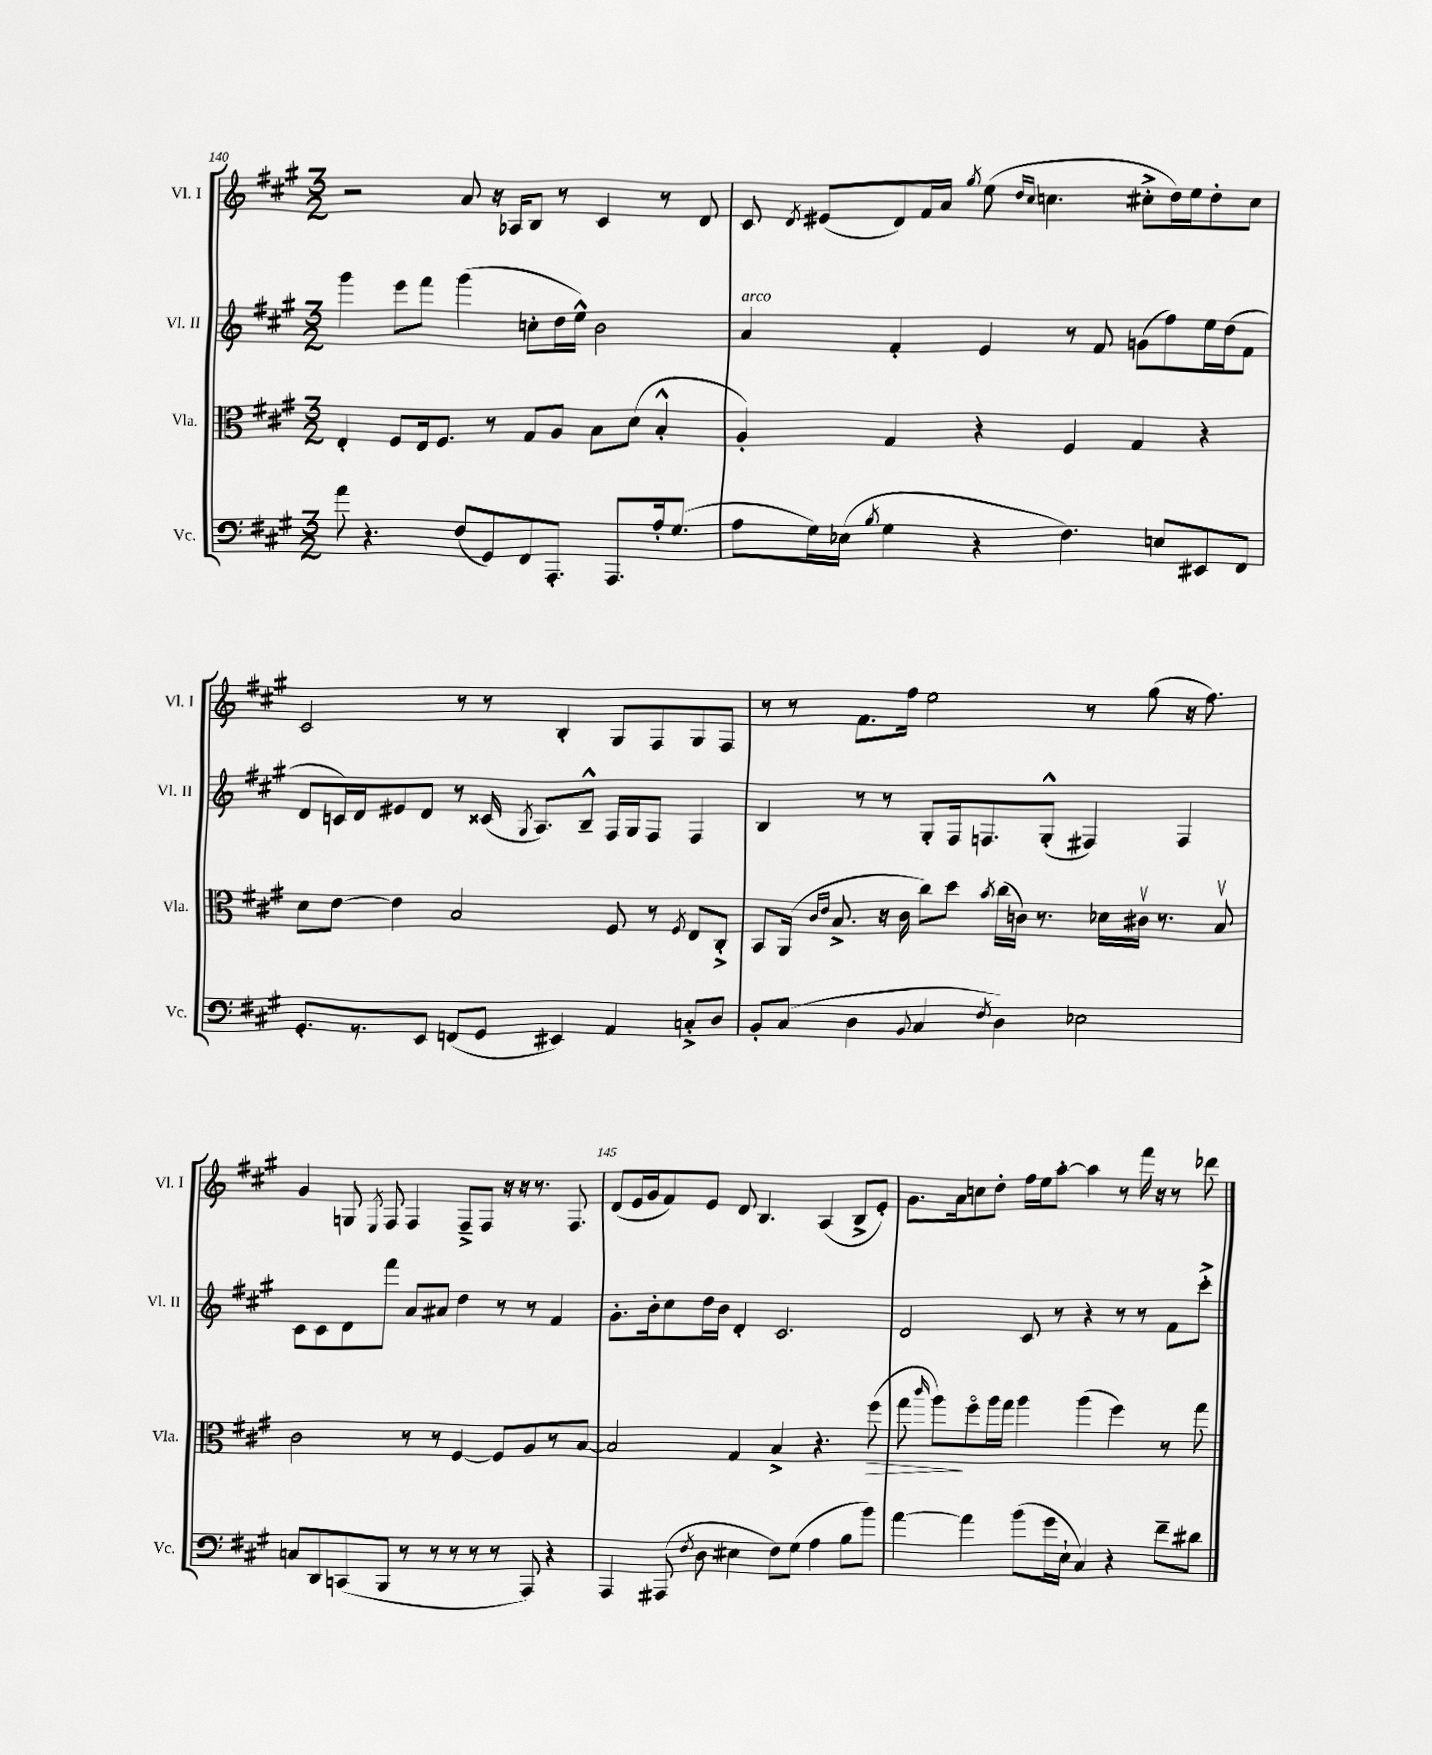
<<
\new StaffGroup <<
\new Staff = "s0" \with { instrumentName = "Vl. I" shortInstrumentName = "Vl. I" } {
    \clef treble \key a \major \numericTimeSignature \time 3/2
    \autoBeamOff r2 a'8 r16 aes16[ b8] r8 cis'4 r8 d'8 |
    cis'8 \acciaccatura { d'8 } eis'8[( d'8) fis'16 a'16] \acciaccatura { gis''8 } e''8( \grace { d''16[ cis''16] } c''4. cis''8[-.-> d''16) e''16 d''8-. cis''8] |
    cis'2 r8 r8 b4-. gis8[ fis8 gis8 fis8] |
    r8 r8 fis'8.[ fis''16] e''2 r8 gis''8( r16 fis''8.) |
    gis'4 g8 \acciaccatura { e8 } fis8 fis4 fis8[---> fis8] r16 r16 r8. fis8. |
    d'8[( e'16 gis'16 fis'8) e'8] d'8 b4. a4( b8[-> e'8]-.) |
    gis'8.[ a'16 c''8 d''8]-. fis''16[ e''16 a''8]~-. a''4 r8 fis'''16 r16 r8 des'''8 \bar "|." |
}
\new Staff = "s1" \with { instrumentName = "Vl. II" shortInstrumentName = "Vl. II" } {
    \clef treble \key a \major \numericTimeSignature \time 3/2
    \autoBeamOff gis'''4 e'''8[ fis'''8] gis'''4( c''8[-. d''16 e''16]-^) b'2 |
    a'4^\markup { \italic "arco" } fis'4-. e'4 r8 fis'8 g'8[( fis''8) e''16 d''16( fis'8] |
    d'8[ c'16) d'16 eis'8 d'8] r8 cisis'16( \acciaccatura { gis8 } a8.[) b8]---^ fis16[ gis16 fis8] fis4 |
    b4 r8 r8 gis8[-. fis16 f8. gis8]-.-^( fis4) fis4 |
    cis'8[ cis'8 d'8 fis'''8] a'8[ ais'8] d''4 r8 r8 fis'4 |
    gis'8.[-. b'16-. cis''8 d''16 b'16] d'4-. cis'2. |
    d'2 cis'8 r8 r4 r8 r8 fis'8[ cis'''8]-.-> \bar "|." |
}
\new Staff = "s2" \with { instrumentName = "Vla." shortInstrumentName = "Vla." } {
    \clef alto \key a \major \numericTimeSignature \time 3/2
    \autoBeamOff e4-. fis8[ e16 fis8.] r8 gis8[ a8] b8[ d'8]( b4-.-^ |
    a4-.) gis4 r4 fis4 gis4 r4 |
    d'8[ e'8]~ e'4 b2 fis8 r8 \acciaccatura { fis8 } e8[ cis8]-.-> |
    b,8[ a,16]( \grace { cis'16[ e'16] } b8.-> r16 cis'16 cis''8[) d''8] \acciaccatura { b'8 } cis''16[( c'16]) r8. des'16[ cis'16]\upbow r8. b8\upbow |
    cis'2 r8 r8 fis4~ fis8[ a8 r8 b8]~ |
    b2 gis4 b4-> r4. fis''8\>( |
    gis''8 \grace { cis'''16 } a''8[\!) fis''8\flageolet a''16 gis''16] a''4 a''4( fis''4) r8 gis''8 \bar "|." |
}
\new Staff = "s3" \with { instrumentName = "Vc." shortInstrumentName = "Vc." } {
    \clef bass \key a \major \numericTimeSignature \time 3/2
    \autoBeamOff a'8 r4. fis8[( gis,8) fis,8 a,,8.]-. a,,8.[ a16-. gis8.]( |
    a8[ gis16) ees16]( \acciaccatura { b8 } gis4 r4 fis4.) e8[ eis,8 fis,8] |
    gis,8.[-. r8. e,8] f,8[( gis,8] eis,4) a,4 c8[-.-> d8] |
    b,8[-. cis8]( d4 \appoggiatura { b,8 } cis4 \acciaccatura { fis8 } d4) ees2 |
    c8[ d,8 c,8( b,,8] r8 r8 r8 r8 r8 a,,8) r4 |
    a,,4 ais,,8( \acciaccatura { fis8 } d8 eis4 fis8[) gis8]( a4 b8[ b'8]) |
    a'4~ a'4 b'8[( gis'16 e16]-! cis4) r4 fis'8[-- dis'8] \bar "|." |
}
>>
>>
\layout { \context { \Score currentBarNumber = #140 \override BarNumber.break-visibility = ##(#f #t #t) barNumberVisibility = #(every-nth-bar-number-visible 5) } }
